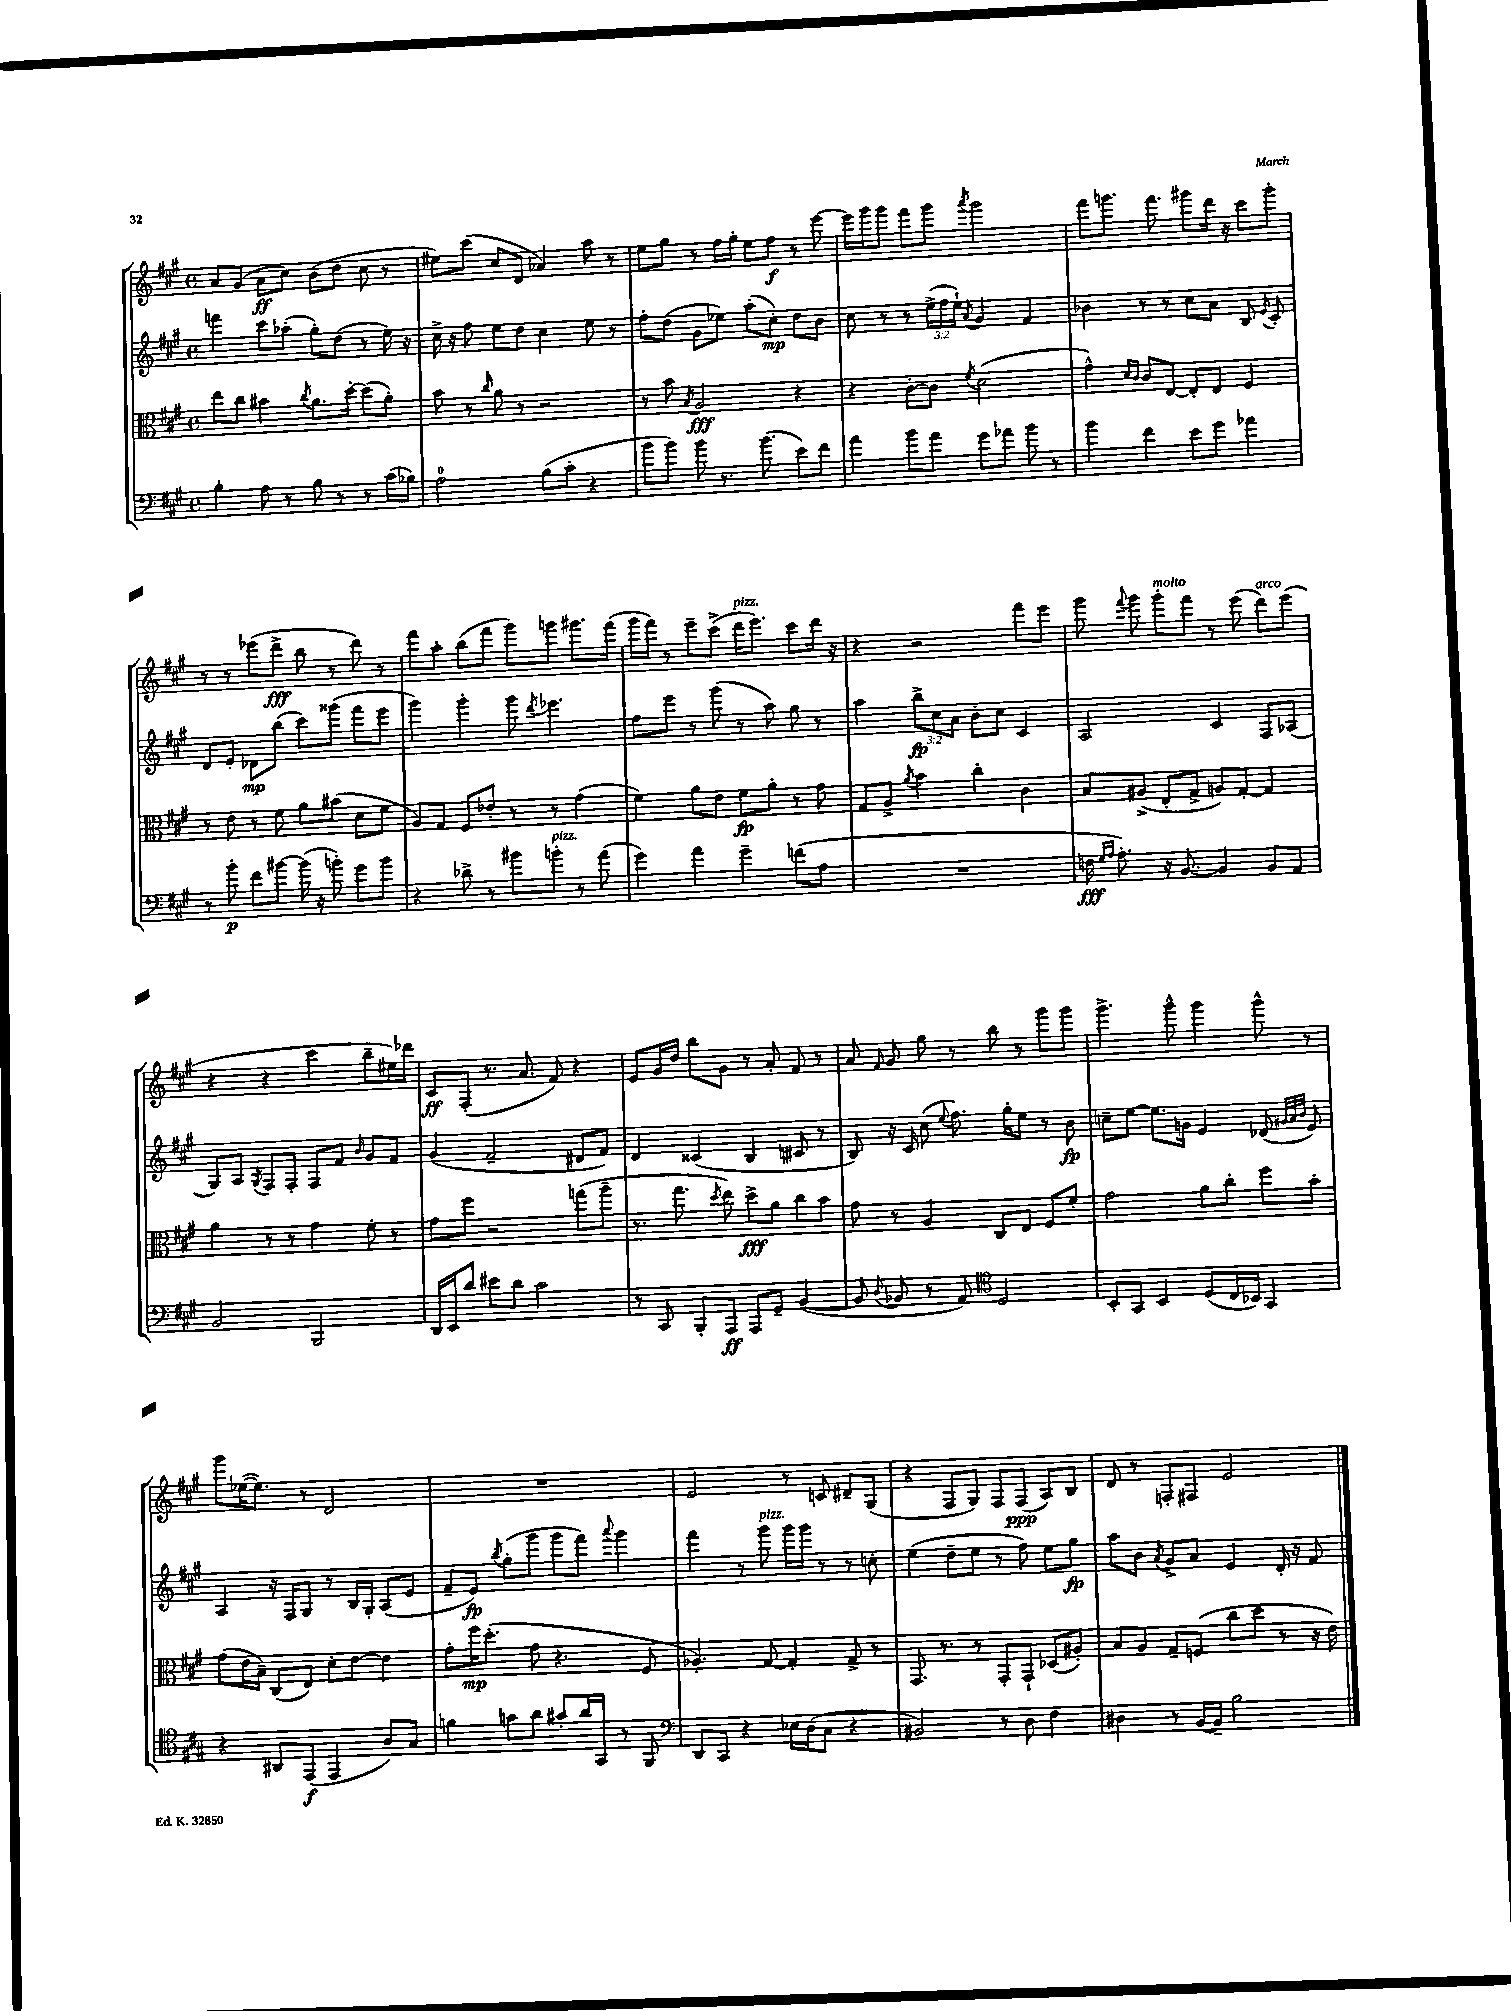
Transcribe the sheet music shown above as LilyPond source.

<<
\new StaffGroup <<
\new Staff = "s0" {
    \clef treble \key a \major \defaultTimeSignature \time 4/4
    \autoBeamOff a'8[ gis'8]( a'8[\ff cis''8]) b'8[( d''8] cis''8 r8 |
    eis''8[) cis'''8]( cis''8[ d'8] aes'4) a''8 r8 |
    e''8[ gis''8] r8 fis''16[ gis''16]-. e''8[ fis''8]\f r8 e'''8~ |
    e'''16[ gis'''16 gis'''8] fis'''8[ gis'''8] \acciaccatura { a'''8 } gis'''2 |
    fis'''8[ g'''8.] fis'''8. gis'''8[ d'''16] r16 cis'''8[ gis'''8]-. |
    r8 r8 ees'''8[( d'''8]->\fff b''8 r8 d'''8) r8 |
    fis'''8[ a''8]-. b''8[( fis'''8] gis'''8[) g'''8] gis'''8.[ fis'''16]( |
    gis'''16[ fis'''16]) r8 e'''8[-- cis'''8]->( d'''16[^\markup { \italic "pizz." } e'''8.]) cis'''8[ d'''16] r16 |
    r4 r2 fis'''8[ e'''8] |
    gis'''8 \appoggiatura { fis'''8 } gis'''8 gis'''8[-.^\markup { \italic "molto" } fis'''8] r8 e'''8( d'''8[^\markup { \italic "arco" }) e'''8]( |
    r4 r4 cis'''4 b''8[-- eis''16) des'''16] |
    cis'8[\ff fis8]-.( r8. a'8. fis'8) r4 |
    e'8[ gis'16 d''16] b''8[ gis'8] r8 a'8-. fis'8 r8 |
    a'8 \grace { fis'16 } gis'8 gis''8 r8 b''8 r8 gis'''8[ gis'''8] |
    gis'''4.-> gis'''8-^ gis'''4 gis'''8-^ r8 |
    gis'''8[ ees''16~( ees''8.]) r8 d'2 |
    R1 |
    e'2 r8 c'8 dis'8[-- gis8]( |
    r4 fis8[ gis8]) fis8[ fis8]\ppp( a8[) b8] |
    d'8 r8 f8[-. fis8] e'2 \bar "|." |
}
\new Staff = "s1" {
    \clef treble \key a \major \defaultTimeSignature \time 4/4 \override Staff.TupletNumber.text = #tuplet-number::calc-fraction-text
    \autoBeamOff f'''4 cis'''8[ aes''8]-.( gis''8[-.) d''8]( r8 e''16) r16 |
    cis''16-> r16 fis''8 e''8[ d''8] cis''4 e''8 r8 |
    fis''8[-. d''8]( gis'8[ ees''8]) a''8[-.( cis''8]-.\mp) d''8[ b'8] |
    cis''8 r8 r8 \tuplet 3/2 { e''16[->( fis''16 e''16]-!) } \acciaccatura { a'8 } gis'4 fis'4 |
    bes'4 r8 r8 cis''8[ a'8] b8 \acciaccatura { e'8 } cis'8-. |
    d'8[ e'8]-. des'8[\mp b''8]( cis'''8[) gisis'''8]( fis'''8[ e'''8] |
    gis'''4) gis'''4-. gis'''8 \acciaccatura { d'''8 } ees'''4. |
    fis''8[ e'''8] r8 gis'''8( r8 a''8) gis''8 r8 |
    a''4 \tuplet 3/2 { b''8[->\fp cis''8 a'8] } b'8[-. cis''8] cis'4 |
    a2 cis'4 fis8[ aes8]( |
    gis8[) a8] \acciaccatura { gis8 } fis8[ fis8]-. fis8[ fis'8] \grace { b'16 } gis'8[ fis'8] |
    gis'4( fis'2-- dis'8[ fis'8]) |
    d'4 cisis'4( b4 cis'8 r8 |
    b8) r16 cis'16 cis''8( \appoggiatura { e''8 } fis''8.) gis''16[-. e''8] r8 b'8\fp |
    c''8[-- e''8]~ e''8.[ g'16] e'4 des'8( \grace { gis'32[ a'32 b'32] } e'8) |
    a4 r16 fis16[ gis8] r8 b16[ gis16]-. a8[( e'8] |
    fis'8[-- e'8]\fp) \acciaccatura { b''8 } gis''8[-.( gis'''8] gis'''8[ fis'''8]) \appoggiatura { a'''8 } gis'''4 |
    fis'''4 r8 gis'''8^\markup { \italic "pizz." } gis'''16[ gis'''16] r8 r8 c''8-. |
    e''4( d''8[-- e''8] r8 fis''8) e''8[ gis''8]\fp |
    a''8[ b'8] \acciaccatura { a'8 } gis'8[-> a'8] e'4 d'16-. r16 fis'8 \bar "|." |
}
\new Staff = "s2" {
    \clef alto \key a \major \defaultTimeSignature \time 4/4
    \autoBeamOff e''8[ cis''8] bis'4 \acciaccatura { cis''8 } a'8.[ d''16]~-. d''8[( a'8]-.) |
    b'8 r8 \grace { cis''16 } a'8 r8 r2 |
    r8 b'8 \acciaccatura { b8 } a2\fff r4 |
    r4 cis'8[~-. cis'8] \acciaccatura { fis'8 } d'2( |
    gis'4-^) \grace { d'16[ cis'16] } cis'8[ e8]~ e8[-. e8] fis4 |
    r8 e'8 r8 fis'8 a'8[ bis'8]( d'8[ fis'8] |
    a8[) gis8] fis8[ ees'8]-. r8 r8 gis'4( |
    fis'4) a'8[ e'8] fis'8[\fp a'8]-. r8 gis'8 |
    gis8[ a8]-> \acciaccatura { a'8 } b'4 cis''4-. cis'4 |
    b8[ ais8]->( e8[-. gis8]-> a8[) gis8]~-. gis4 |
    a'4 r8 r8 gis'4 fis'8-. r8 |
    gis'8[ fis''8] r2 g''8[( a''8]-- |
    r8. gis''8. \acciaccatura { d''8 } e''8) d''8[->\fff a'8] cis''8[ b'8] |
    gis'8 r8 a4 cis8[ e8] fis8[ fis'8]-. |
    gis'2 a'8[ cis''8]-. fis''8[ b'8]-. |
    gis'8[( e'16 b16]--) cis8[( e8]) d'8[-. e'8]~ e'4 |
    gis'8[-. fis''16\mp d''8.]-.( gis'8 r4. fis8 |
    aes4.-.) gis8~ gis4-. gis8-> r8 |
    gis,8. r8. r8 gis,8[-. gis,8]-! des8[( ais8]-.) |
    b8[ a8] gis8[-- f8]( cis''8[ d''8] r8 r16 e'16) \bar "|." |
}
\new Staff = "s3" {
    \clef bass \key a \major \defaultTimeSignature \time 4/4
    \autoBeamOff b4-. a8 r8 b8 r8 r8 cis'16[( bes16]) |
    a2-0 b8[( cis'8]-. r4 |
    b'8[ b'8]) b'8 r8. b'8.( e'8[) fis'8] |
    a'4 b'8[ a'8] gis'8[ aes'8] b'8 r8 |
    b'4 fis'4 e'8[ gis'8] aes'4 |
    r8 b'8-.\p fis'8[ bis'8]~ bis'16( r16 b'8-.) gis'8[ b'8] |
    r4 des'8-> r8 bis'8[ b'8]-.^\markup { \italic "pizz." } r8 a'8( |
    gis'4) a'4 gis'4-- f'8[( a8] |
    R1 |
    f16\fff \grace { gis16[ a16] } a8.-.) r16 b,8.~ b,4 b,8[ a,8] |
    b,2 b,,2 |
    d,16[ e,16 d'8] eis'8[ d'8] cis'2 |
    r8 cis,8 b,,8[-. a,,8]\ff a,,8[ gis,8]-- b,4~( |
    b,8 \appoggiatura { d8 } bes,8 r8 a,8) \clef tenor d2 |
    b,8[-. gis,8] b,4 d8[( cis16 bes,16]) gis,4 |
    r4 ais,8[ e,8]\f( e,4 a8[) gis8] |
    f'4 g'8[ a'8] gis'8[-. a'16 gis,16] r8 fis,8 |
    \clef bass d,8[ cis,8] r4 ees16[ d16( cis8] r4 |
    bis,2) r8 d8 fis4 |
    dis4 r8 b,16[~ b,16]-- b2 \bar "|." |
}
>>
>>
\layout { \context { \Score \remove "Bar_number_engraver" } }
